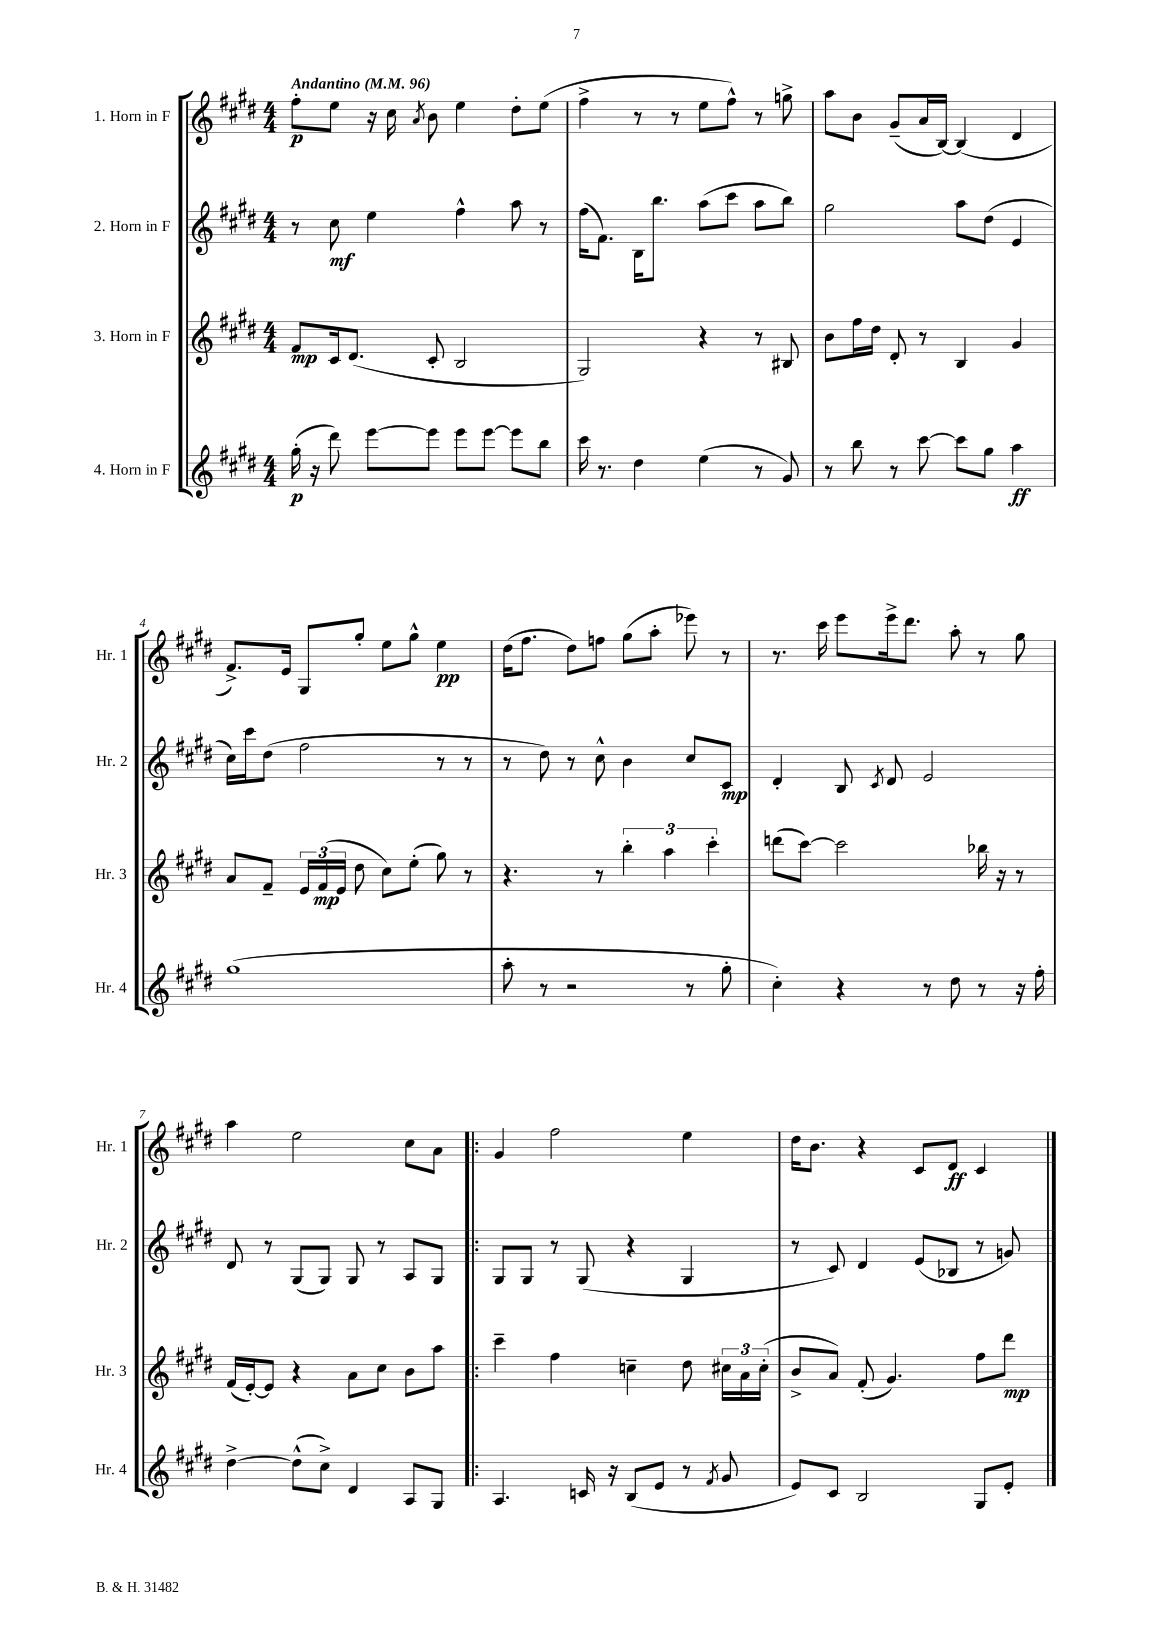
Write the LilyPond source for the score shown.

<<
\new StaffGroup <<
\new Staff = "s0" \with { instrumentName = "1. Horn in F" shortInstrumentName = "Hr. 1" } {
    \clef treble \key e \major \numericTimeSignature \time 4/4 \tempo "Andantino" 4 = 96
    \autoBeamOff fis''8[-.\p e''8] r16 cis''16 \acciaccatura { a'8 } b'8 e''4 dis''8[-. e''8]( |
    fis''4-> r8 r8 e''8[ fis''8]-^) r8 g''8-> |
    a''8[ b'8] gis'8[--( a'16 b16]~) b4( dis'4 |
    fis'8.[->) e'16] gis8[ gis''8]-. e''8[ gis''8]-^ e''4\pp |
    dis''16[( fis''8.] dis''8[) f''8] gis''8[( a''8]-. ees'''8) r8 |
    r8. cis'''16 e'''8[ e'''16-> dis'''8.] a''8-. r8 gis''8 |
    a''4 e''2 cis''8[ a'8] |
    \bar ".|:" gis'4 fis''2 e''4 |
    dis''16[ b'8.] r4 cis'8[ dis'8]\ff cis'4 \bar "|." |
}
\new Staff = "s1" \with { instrumentName = "2. Horn in F" shortInstrumentName = "Hr. 2" } {
    \clef treble \key e \major \numericTimeSignature \time 4/4
    \autoBeamOff r8 cis''8\mf e''4 fis''4-^ a''8 r8 |
    fis''16[( fis'8.]) b16[ b''8.] a''8[( cis'''8] a''8[ b''8]) |
    gis''2 a''8[ dis''8]( e'4 |
    cis''16[) cis'''16 dis''8]( fis''2 r8 r8 |
    r8 dis''8) r8 cis''8-^ b'4 cis''8[ cis'8]\mp |
    dis'4-. b8 \acciaccatura { cis'8 } dis'8 e'2 |
    dis'8 r8 gis8[( gis8]) gis8 r8 a8[ gis8] |
    \bar ".|:" gis8[ gis8] r8 gis8( r4 gis4 |
    r8 cis'8) dis'4 e'8[( bes8] r8 g'8) \bar "|." |
}
\new Staff = "s2" \with { instrumentName = "3. Horn in F" shortInstrumentName = "Hr. 3" } {
    \clef treble \key e \major \numericTimeSignature \time 4/4
    \autoBeamOff fis'8[\mp cis'16 dis'8.]( cis'8-. b2 |
    gis2) r4 r8 bis8 |
    b'8[ fis''16 dis''16] dis'8-. r8 b4 gis'4 |
    a'8[ fis'8]-- \tuplet 3/2 { e'16[ fis'16\mp( e'16] } dis''8 cis''8[) e''8]-.( gis''8) r8 |
    r4. r8 \tuplet 3/2 { b''4-. a''4 cis'''4-. } |
    d'''8[( cis'''8]~) cis'''2 bes''16 r16 r8 |
    fis'16[( e'16~-.) e'8] r4 a'8[ cis''8] b'8[ a''8] |
    \bar ".|:" cis'''4-- fis''4 c''4-- dis''8 \tuplet 3/2 { cis''16[ a'16 cis''16]-.( } |
    b'8[-> a'8]) fis'8-.( gis'4.) fis''8[ dis'''8]\mp \bar "|." |
}
\new Staff = "s3" \with { instrumentName = "4. Horn in F" shortInstrumentName = "Hr. 4" } {
    \clef treble \key e \major \numericTimeSignature \time 4/4
    \autoBeamOff gis''16-.\p( r16 dis'''8) e'''8[~ e'''8] e'''8[ e'''8]~ e'''8[ b''8] |
    cis'''16 r8. dis''4 e''4( r8 gis'8) |
    r8 b''8 r8 cis'''8~ cis'''8[ gis''8] a''4\ff |
    gis''1( |
    a''8-. r8 r2 r8 gis''8-. |
    cis''4-.) r4 r8 dis''8 r8 r16 fis''16-. |
    dis''4~-> dis''8[-^( cis''8]->) dis'4 a8[ gis8] |
    \bar ".|:" a4. c'16 r16 b8[( e'8] r8 \acciaccatura { fis'8 } gis'8 |
    e'8[) cis'8] b2 gis8[ e'8]-. \bar "|." |
}
>>
>>
